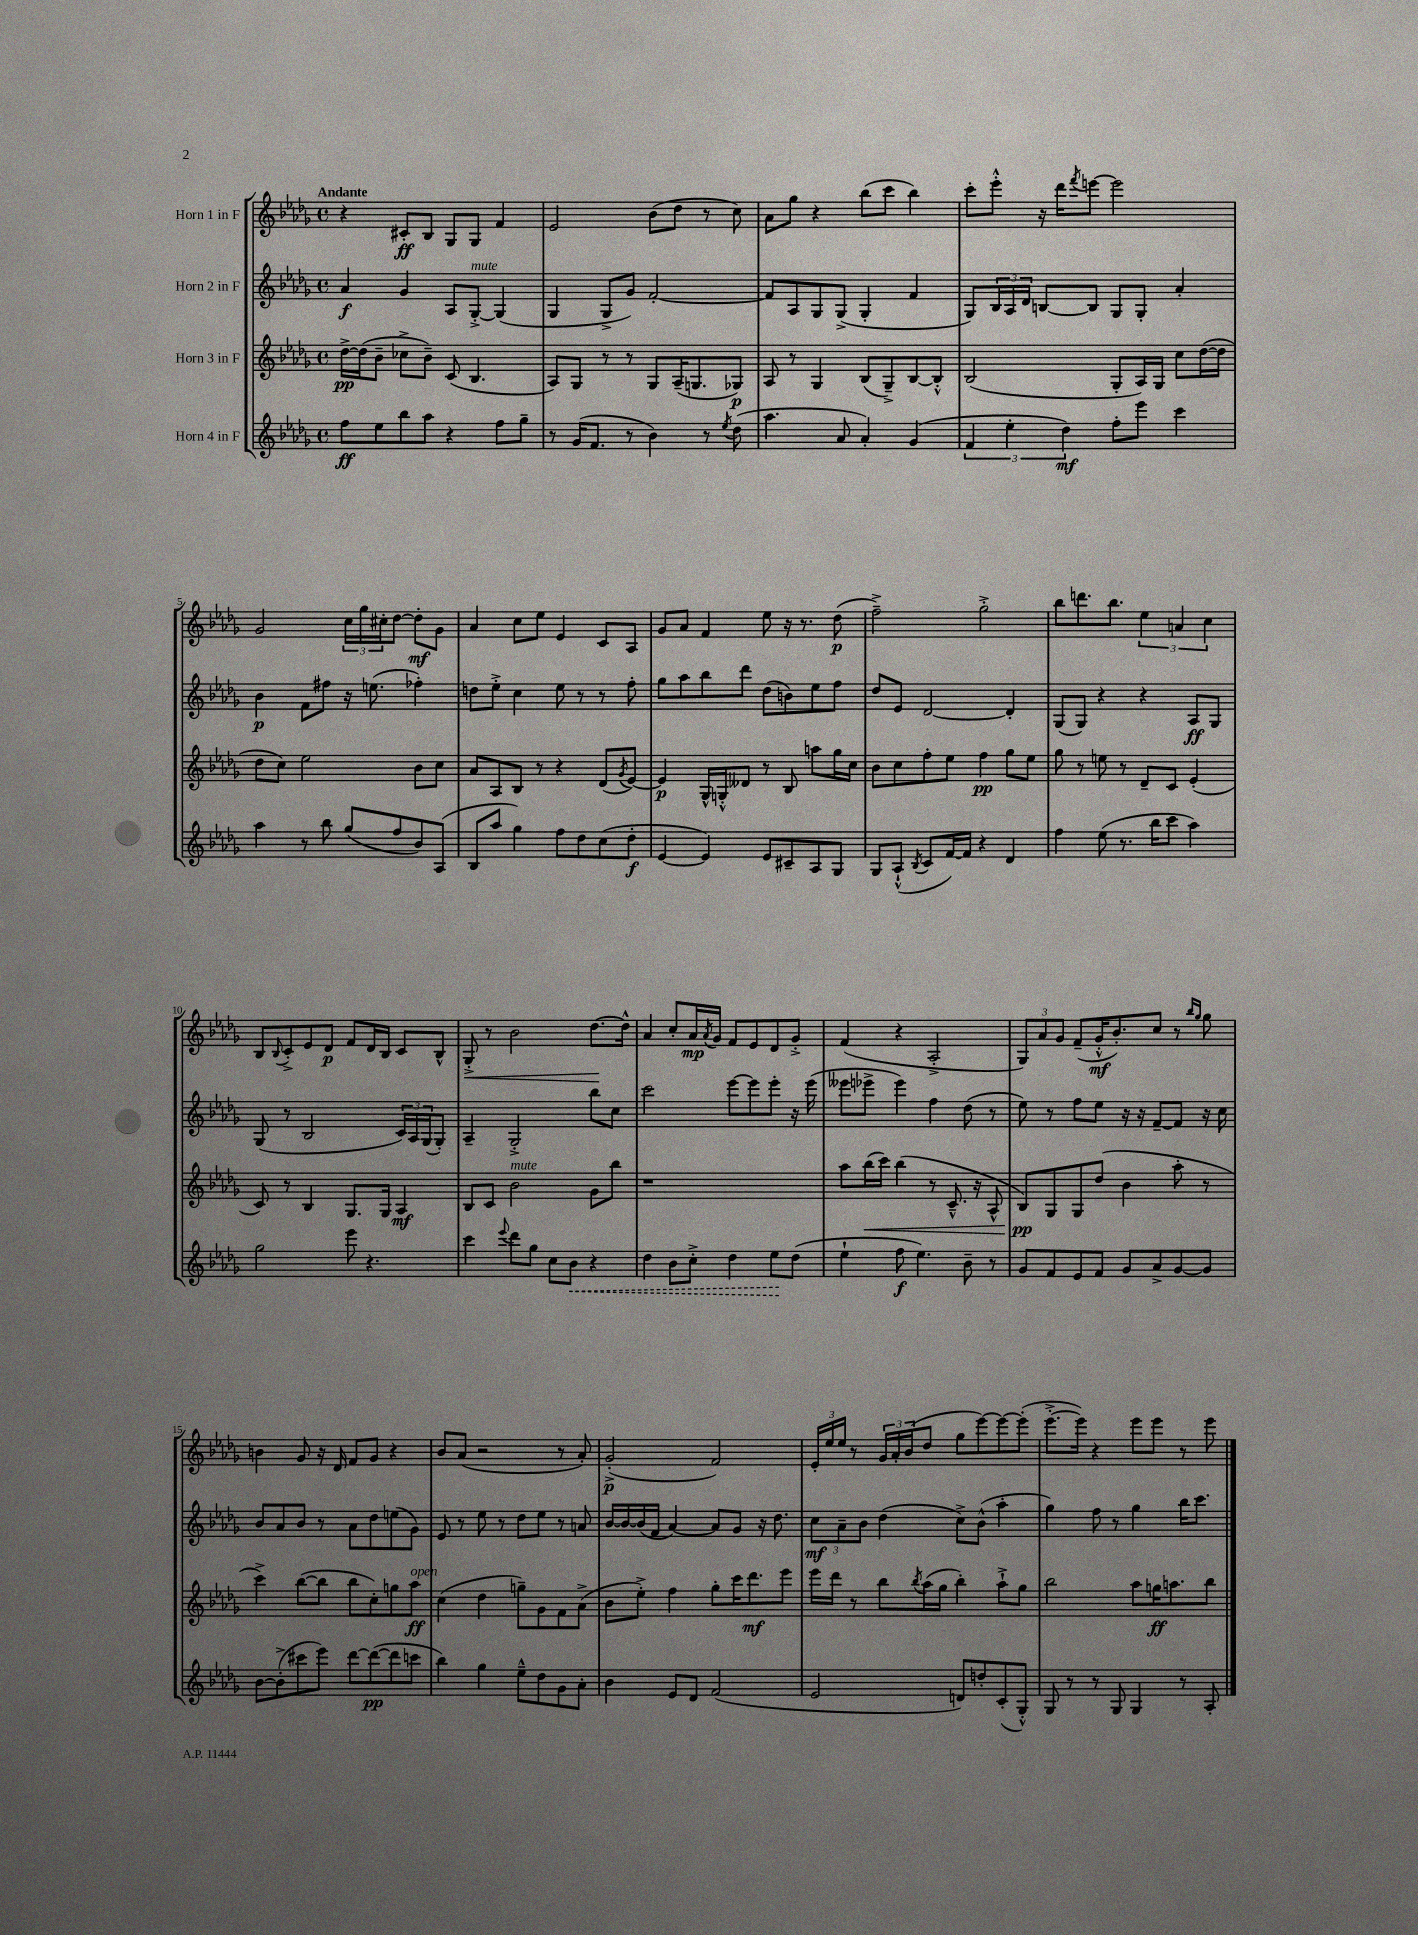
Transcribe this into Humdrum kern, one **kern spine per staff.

**kern	**dynam	**kern	**dynam	**kern	**dynam	**kern	**dynam
*part4	*part4	*part3	*part3	*part2	*part2	*part1	*part1
*staff4	*staff4	*staff3	*staff3	*staff2	*staff2	*staff1	*staff1
*I"Horn 4 in F	*	*I"Horn 3 in F	*	*I"Horn 2 in F	*	*I"Horn 1 in F	*
*clefG2	*	*clefG2	*	*clefG2	*	*clefG2	*
*k[b-e-a-d-g-]	*	*k[b-e-a-d-g-]	*	*k[b-e-a-d-g-]	*	*k[b-e-a-d-g-]	*
*M4/4	*	*M4/4	*	*M4/4	*	*M4/4	*
*met(c)	*	*met(c)	*	*met(c)	*	*met(c)	*
=1	=1	=1	=1	=1	=1	=1	=1
!	!	!	!	!	!	!LO:TX:a:B:t=Andante	!
8ff\L	ff	[16dd-^\LL	pp	4a-/	f	4r	.
.	.	(16dd-\J]	.	.	.	.	.
8ee-\	.	8b-~\J	.	.	.	.	.
8bb-\	.	8cc-X^\L	.	4g-/	.	8c#X'/L	ff
8aa-\J	.	8b-~\J)	.	.	.	8B-/J	.
4r	.	(8c/	.	8A-/L	.	8G-/L	.
!	!	!	!	!LO:TX:a:i:t=mute	!	!	!
.	.	4.B-/	.	[8G-'^/J	.	8G-/J	.
8ff\L	.	.	.	(4G-/]	.	4f/	.
8gg-~\J	.	.	.	.	.	.	.
=2	=2	=2	=2	=2	=2	=2	=2
8r	.	8A-/L)	.	4G-/	.	2e-/	.
(16g-/KL	.	8G-/J	.	.	.	.	.
8.f/J	.	.	.	.	.	.	.
.	.	8r	.	8G-^/L	.	.	.
8r	.	8r	.	8g-/J)	.	.	.
4b-\)	.	8G-/L	.	[2f'/	.	(8b-\L	.
.	.	(16A-~/K	.	.	.	8dd-\J	.
.	.	8.Gn/	.	.	.	.	.
8r	.	.	.	.	.	8r	.
8qee-/	.	.	.	.	.	.	.
(8dd-\	.	8G-X/J)	p	.	.	8cc\)	.
=3	=3	=3	=3	=3	=3	=3	=3
4.aa-\	.	8A-/	.	8f/L]	.	8a-\L	.
.	.	8r	.	8A-/	.	8gg-\J	.
.	.	4G-/	.	8G-/	.	4r	.
8a-/	.	.	.	(8G-^/J	.	.	.
4a-'/)	.	(8B-/L	.	4G-'/	.	(8bb-\L	.
.	.	8G-~^/)	.	.	.	8ccc\J	.
(4g-/	.	[8B-/	.	4f/	.	4bb-\)	.
.	.	8B-'^^/J]	.	.	.	.	.
=4	=4	=4	=4	=4	=4	=4	=4
6f/	.	(2B-/	.	8G-/L)	.	8ccc'\L	.
.	.	.	.	24B-/L	.	8eee-'^^\J	.
6ee-'\	.	.	.	24A-/	.	.	.
.	.	.	.	24d-/JJ	.	.	.
.	.	.	.	[8Bn/L	.	16r	.
.	.	.	.	.	.	16ddd-\KL	.
6dd-\)	mf	.	.	.	.	.	.
.	.	.	.	.	.	8qfff/	.
.	.	.	.	8B/J]	.	[8eeen\J	.
8ff'\L	.	8G-'/L	.	8G-/L	.	2eee\]	.
8eee-\J	.	16A-/L)	.	8G-'/J	.	.	.
.	.	16G-/JJ	.	.	.	.	.
4ccc\	.	8cc\L	.	4a-'/	.	.	.
.	.	([16dd-\L	.	.	.	.	.
.	.	16dd-\JJ]	.	.	.	.	.
!!LO:LB:g=z
=5	=5	=5	=5	=5	=5	=5	=5
4aa-\	.	8dd-\L	.	4b-\	p	2g-/	.
.	.	8cc\J)	.	.	.	.	.
8r	.	2ee-\	.	8f\L	.	.	.
8bb-\	.	.	.	8ff#X\J	.	.	.
(8gg-/L	.	.	.	16r	.	24cc\LL	.
.	.	.	.	.	.	24gg-\	.
.	.	.	.	(8.een\	.	.	.
.	.	.	.	.	.	24cc#X'\J	.
8ff/	.	.	.	.	.	[8dd-\J	.
8b-/)	.	8b-\L	.	4ff-X'\)	.	8dd-'\L]	mf
(8A-/J	.	8cc\J	.	.	.	8g-\J	.
=6	=6	=6	=6	=6	=6	=6	=6
8B-/L	.	8a-/L	.	8ddn\L	.	4a-/	.
8aa-/J	.	8A-/	.	8ee-'^\J	.	.	.
4gg-\)	.	8B-/J	.	4cc\	.	8cc\L	.
.	.	8r	.	.	.	8ee-\J	.
8ff\L	.	4r	.	8ee-\	.	4e-/	.
8dd-\	.	.	.	8r	.	.	.
(8cc\	.	(8d-/L	.	8r	.	8c/L	.
.	.	8qg-/	.	.	.	.	.
8dd-'\J	f	[8e-/J)	.	8ff'\	.	8A-/J	.
=7	=7	=7	=7	=7	=7	=7	=7
[4e-/	.	4e-/]	p	8gg-\L	.	8g-/L	.
.	.	.	.	8aa-\	.	8a-/J	.
4e-/])	.	16G-^^/LL	.	8bb-\	.	4f/	.
.	.	16Gn'^^/J	.	.	.	.	.
.	.	8d--X/J	.	8ddd-\J	.	.	.
8e-/L	.	8r	.	(8dd-\L	.	8ee-\	.
8c#X~/	.	8B-/	.	8bn\)	.	16r	.
.	.	.	.	.	.	8.r	.
8A-/	.	8aan\L	.	8ee-\	.	.	.
8G-/J	.	16gg-\L	.	8ff\J	.	(8dd-\	p
.	.	16cc\JJ	.	.	.	.	.
=8	=8	=8	=8	=8	=8	=8	=8
8G-/L	.	8b-\L	.	8dd-/L	.	2ff~^\)	.
(8A-`^^/J	.	8cc\	.	8e-/J	.	.	.
8qB-/	.	.	.	.	.	.	.
8c/L	.	8ff'\	.	[2d-/	.	.	.
[16f/L)	.	8ee-\J	.	.	.	.	.
16f/JJ]	.	.	.	.	.	.	.
4r	.	4ff\	pp	.	.	2gg-'^\	.
4d-/	.	8gg-\L	.	4d-'/]	.	.	.
.	.	8ee-\J	.	.	.	.	.
=9	=9	=9	=9	=9	=9	=9	=9
4ff\	.	8gg-\	.	(8G-/L	.	8bb-\L	.
.	.	8r	.	8G-/J)	.	8.dddn\	.
(8ee-\	.	8een\	.	4r	.	.	.
.	.	.	.	.	.	8.bb-\J	.
8.r	.	8r	.	.	.	.	.
.	.	8d-~/L	.	4r	.	6ee-\	.
16bb-\KL	.	.	.	.	.	.	.
8ccc\J	.	8c/J	.	.	.	.	.
.	.	.	.	.	.	6an/	.
4aa-\)	.	(4e-'/	.	8A-/L	ff	.	.
.	.	.	.	.	.	6cc\	.
.	.	.	.	8G-/J	.	.	.
!!LO:LB:g=z
=10	=10	=10	=10	=10	=10	=10	=10
2gg-\	.	8c/)	.	(8G-/	.	8B-/L	.
.	.	.	.	.	.	8qqB-/	.
.	.	8r	.	8r	.	8c'^/	.
.	.	4B-/	.	2B-/	.	8e-/	.
.	.	.	.	.	.	8d-/J	p
8eee-\	.	8.G-/L	.	.	.	8f/L	.
4.r	.	.	.	.	.	16d-/L	.
.	.	16G-/Jk	.	.	.	16B-/JJ	.
.	.	4A-/	mf	24c/LL)	.	8c/L	.
.	.	.	.	24A-/	.	.	.
.	.	.	.	(24G-/J	.	.	.
.	.	.	.	8G-'/J)	.	8B-^^/J	.
=11	=11	=11	=11	=11	=11	=11	=11
!	!	!	!	!	!	!	!LO:HP:b
4ccc\	.	8B-/L	.	4A-~/	.	8G-'^/	<
.	.	8c/J	.	.	.	8r	.
8qqeee-/	.	.	.	.	.	.	.
!	!	!LO:TX:a:i:t=mute	!	!	!	!	!
8ddd-\L	.	2b-\	.	2G-'^/	.	2b-\	.
8gg-\J	.	.	.	.	.	.	.
8cc\L	.	.	.	.	.	.	.
!	!LO:HP:b	!	!	!	!	!	!
8b-\J	<	.	.	.	.	.	.
4r	.	8g-\L	.	8bb-\L	.	[8.dd-\L	.
.	.	8bb-\J	.	8cc\J	.	.	.
.	.	.	.	.	.	16dd-^^\Jk]	[
=12	=12	=12	=12	=12	=12	=12	=12
4dd-\	.	1r	.	2ccc\	.	4a-/	.
8b-\L	.	.	.	.	.	8cc'/L	.
8cc'^\J	.	.	.	.	.	16a-/L	mp
.	.	.	.	.	.	8qa-/	.
.	.	.	.	.	.	16g-/JJ	.
4dd-\	.	.	.	[8eee-\L	.	8f/L	.
.	.	.	.	8eee-\]	.	8e-/	.
8ee-\L	.	.	.	8eee-'\J	.	8d-/	.
(8dd-\J	[	.	.	16r	.	8g-'^/J	.
.	.	.	.	(16eee-\	.	.	.
=13	=13	=13	=13	=13	=13	=13	=13
4ee-`\	.	8aa-\L	.	8eee--X\L	.	(4f/	.
!	!	!	!LO:HP:b	!	!	!	!
.	.	(16bb-\L	<	8eee-X^\J	.	.	.
.	.	16ccc\JJ)	.	.	.	.	.
8ff\	f	(4bb-\	.	4eee-\)	.	4r	.
4.ee-\)	.	.	.	.	.	.	.
.	.	8r	.	4ff\	.	2A-'^/	.
.	.	8.c~^^/	.	.	.	.	.
8b-~\	.	.	.	(8dd-\	.	.	.
.	.	16r	.	.	.	.	.
8r	.	8A-^^/	.	8r	.	.	.
=14	=14	=14	=14	=14	=14	=14	=14
8g-/L	.	8B-/L)	pp	8ee-\)	.	12G-/L)	.
.	.	.	.	.	.	12a-/	.
8f/	.	8G-/	[	8r	.	.	.
.	.	.	.	.	.	12g-/J	.
8e-/	.	8G-/	.	8ff\L	.	(8f~/L	.
8f/J	.	(8dd-/J	.	8ee-\J	.	16g-'^^/K	mf
.	.	.	.	.	.	8.b-'/)	.
8g-/L	.	4b-\	.	16r	.	.	.
.	.	.	.	16r	.	.	.
8a-^/	.	.	.	[8f~/L	.	8cc/J	.
[8g-/	.	8aa-'\	.	8f/J]	.	8r	.
.	.	.	.	.	.	16qqbb-/LL	.
.	.	.	.	.	.	16qqgg-/JJ	.
8g-/J]	.	8r	.	16r	.	8gg-\	.
.	.	.	.	16cc\	.	.	.
!!LO:LB:g=z
=15	=15	=15	=15	=15	=15	=15	=15
[8b-\L	.	4ccc^\)	.	8b-/L	.	4bn\	.
(8b-'^\]	.	.	.	8a-/	.	.	.
8ccc#X\	.	([8bb-\L	.	8b-/J	.	8g-/	.
8eee-\J)	.	8bb-\J]	.	8r	.	16r	.
.	.	.	.	.	.	16d-/	.
[8ddd-\L	.	8bb-\L	.	8a-\L	.	8f/L	.
(8ddd-\_	pp	8cc'\)	.	8dd-\	.	8g-/J	.
8ddd-\]	.	8ggn\	.	(8een\	.	4r	.
!	!	!LO:TX:a:i:t=open	!	!	!	!	!
8cccn\J	.	8aa-\J	ff	8g-\J)	.	.	.
=16	=16	=16	=16	=16	=16	=16	=16
4bb-\)	.	(4cc\	.	8e-/	.	8b-/L	.
.	.	.	.	8r	.	(8a-/J	.
4gg-\	.	4dd-\	.	8ee-\	.	2r	.
.	.	.	.	8r	.	.	.
8ee-~^^\L	.	8ggn~\L)	.	8dd-\L	.	.	.
8dd-\	.	8g-\	.	8ee-\J	.	.	.
8g-\	.	8f\	.	8r	.	8r	.
8a-'\J	.	(8a-^\J	.	8an/	.	8a-'/)	.
=17	=17	=17	=17	=17	=17	=17	=17
4b-\	.	8b-\L	.	[16b-/LL	.	(2g-'^/	p
.	.	.	.	16b-/_	.	.	.
.	.	8ee-'^\J)	.	(16b-/]	.	.	.
.	.	.	.	16f/JJ	.	.	.
8e-/L	.	4ff\	.	[4a-/)	.	.	.
8d-/J	.	.	.	.	.	.	.
(2f/	.	8gg-'\L	.	8a-/L]	.	2f/)	.
.	.	16ccc\K	.	8g-/J	.	.	.
.	.	8.ddd-\	mf	.	.	.	.
.	.	.	.	16r	.	.	.
.	.	.	.	8.dd-\	.	.	.
.	.	8eee-\J	.	.	.	.	.
=18	=18	=18	=18	=18	=18	=18	=18
2e-/	.	16eee-\LL	.	12cc\L	mf	24e-'/LL	.
.	.	.	.	.	.	24ee-/	.
.	.	16ddd-\JJ	.	.	.	.	.
.	.	.	.	12a-~\	.	24ee-/JJ	.
.	.	8r	.	.	.	8r	.
.	.	.	.	12b-\J	.	.	.
.	.	8bb-\L	.	(4dd-\	.	24g-/LL	.
.	.	.	.	.	.	24a-'/	.
.	.	.	.	.	.	(24b-/J	.
.	.	8qbb-/	.	.	.	.	.
.	.	(16aa-\L	.	.	.	8dd-/J	.
.	.	16gg-\JJ	.	.	.	.	.
8dn/L)	.	4bb-'\)	.	8cc^\L)	.	8gg-\L	.
8ddn'/	.	.	.	(8b-^^\J	.	[8eee-\)	.
(8c'/	.	8aa-`^\L	.	4aa-'\	.	8eee-\_	.
8G-'^^/J)	.	8gg-\J	.	.	.	(8eee-'\J]	.
=19	=19	=19	=19	=19	=19	=19	=19
8G-/	.	2bb-\	.	4gg-\)	.	[8.eee-'^\L	.
8r	.	.	.	.	.	.	.
.	.	.	.	.	.	16eee-\Jk])	.
8r	.	.	.	8ff\	.	4r	.
8G-/	.	.	.	8r	.	.	.
4G-/	.	8aa-\L	.	4gg-\	.	8eee-\L	.
.	.	16ggn\K	ff	.	.	8eee-\J	.
.	.	8.aan\	.	.	.	.	.
8r	.	.	.	16bb-\KL	.	8r	.
.	.	.	.	8.ccc\J	.	.	.
8A-'/	.	8bb-\J	.	.	.	8eee-\	.
==	==	==	==	==	==	==	==
*-	*-	*-	*-	*-	*-	*-	*-
